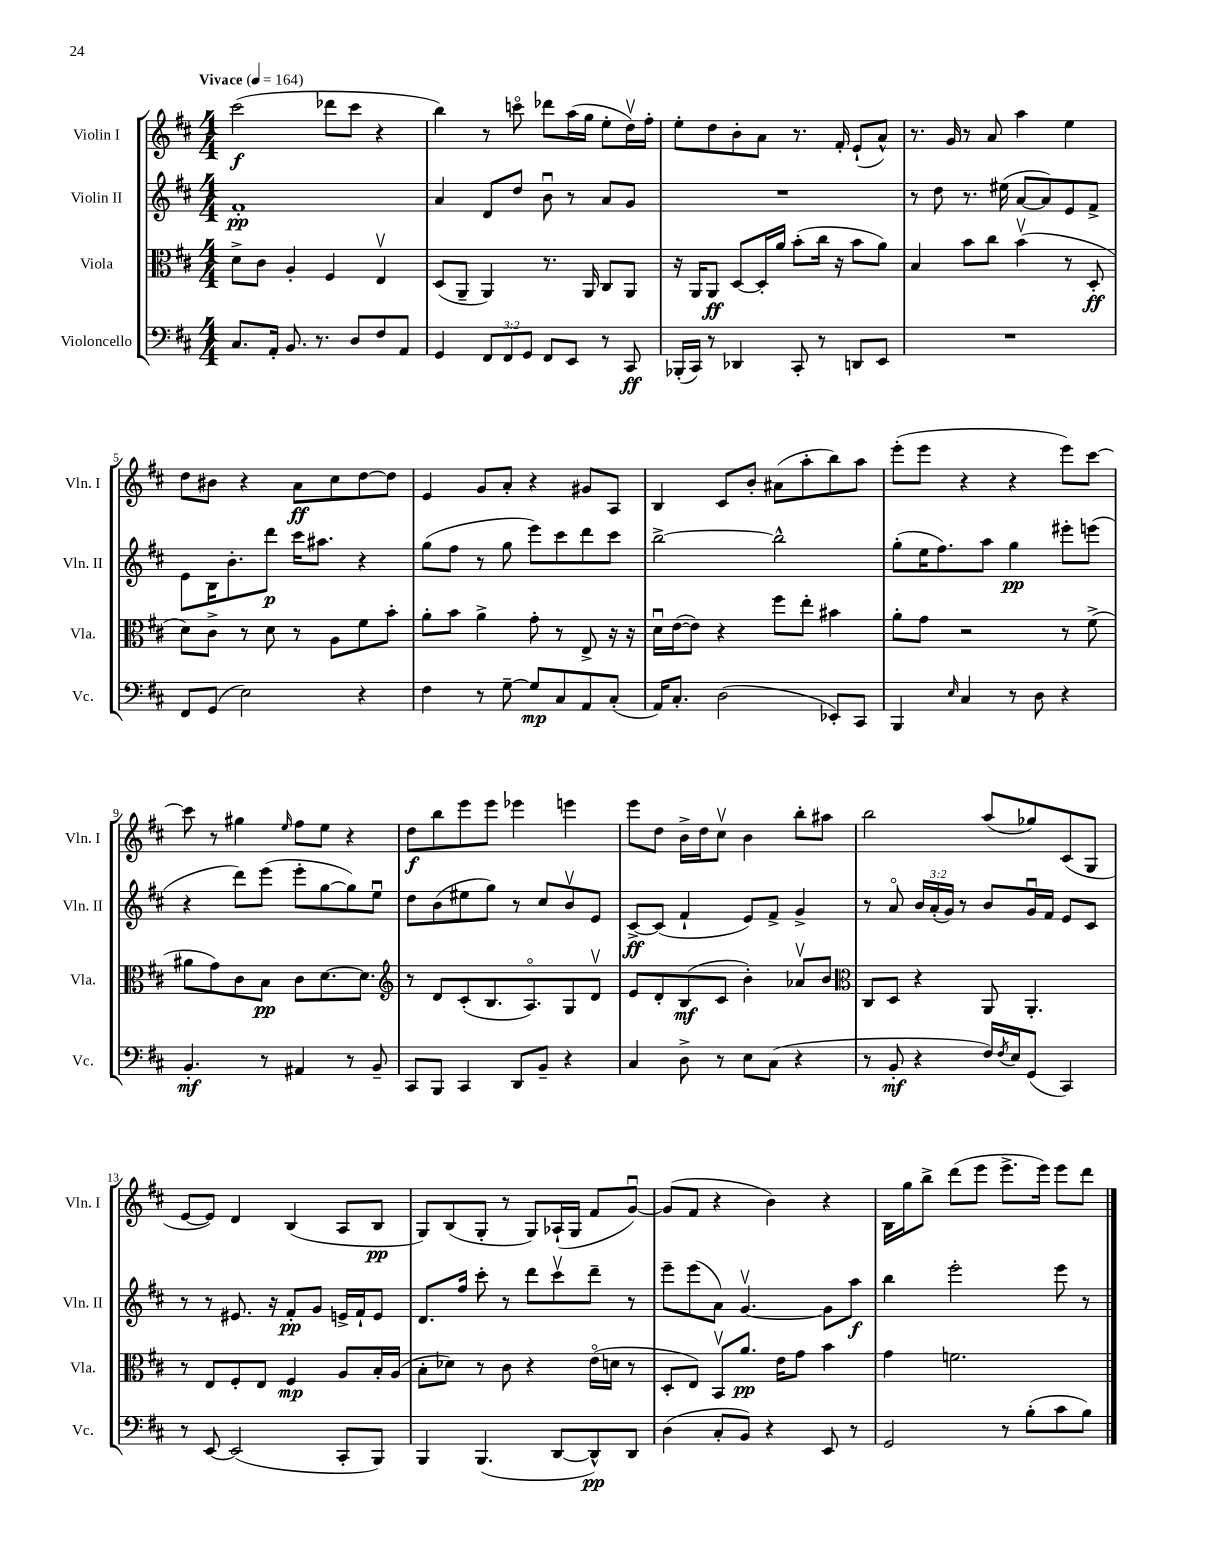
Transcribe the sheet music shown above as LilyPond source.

<<
\new StaffGroup <<
\new Staff = "s0" \with { instrumentName = "Violin I" shortInstrumentName = "Vln. I" } {
    \clef treble \key d \major \numericTimeSignature \time 4/4 \tempo "Vivace" 4 = 164
    cis'''2\f( des'''8 cis'''8 r4 |
    b''4) r8 c'''8\flageolet des'''8 a''16( g''16 e''8-. d''16\upbow) fis''16-. |
    e''8-. d''8 b'8-. a'8 r8. fis'16-. e'8-!( a'8-^) |
    r8. g'16 r8 a'8 a''4 e''4 |
    d''8 bis'8 r4 a'8\ff cis''8 d''8~ d''8 |
    e'4 g'8 a'8-. r4 gis'8 a8 |
    b4 cis'8 b'8-. ais'8( a''8-. b''8) a''8 |
    e'''8-.( e'''8 r4 r4 e'''8) cis'''8~ |
    cis'''8 r8 gis''4 \grace { e''16 } fis''8 e''8 r4 |
    d''8\f b''8 e'''8 e'''8 ees'''4 e'''4 |
    e'''8 d''8 b'16-> d''16 cis''8\upbow b'4 b''8-. ais''8 |
    b''2 a''8( ges''8) cis'8( g8 |
    e'8~ e'8) d'4 b4( a8 b8\pp |
    g8) b8( g8-. r8 g8) aes16-!( g16 fis'8 g'8~\downbow) |
    g'8( fis'8 r4 b'4) r4 |
    b16 g''16 b''8-> d'''8( e'''8 e'''8.-> e'''16) e'''8 d'''8 \bar "|." |
}
\new Staff = "s1" \with { instrumentName = "Violin II" shortInstrumentName = "Vln. II" } {
    \clef treble \key d \major \numericTimeSignature \time 4/4 \override Staff.TupletNumber.text = #tuplet-number::calc-fraction-text
    fis'1-.\pp |
    a'4 d'8 d''8 b'8\downbow r8 a'8 g'8 |
    R1 |
    r8 d''8 r8. eis''16( a'8~ a'8) e'8 fis'8-> |
    e'8 b16 b'8.-. d'''8\p cis'''16 ais''8. r4 |
    g''8( fis''8 r8 g''8 e'''8) cis'''8 d'''8 cis'''8 |
    b''2~-> b''2-^ |
    g''8-.( e''16 fis''8.) a''8 g''4\pp eis'''8-. e'''8( |
    r4 d'''8) e'''8( e'''8-. g''8~ g''8) e''8\downbow |
    d''8 b'8( eis''8 g''8) r8 cis''8 b'8\upbow e'8 |
    cis'8~->\ff cis'8( fis'4-! e'8) fis'8-> g'4-> |
    r8 a'8\flageolet \tuplet 3/2 { b'16 a'16-.( g'16) } r8 b'8 g'16\downbow fis'16 e'8 cis'8 |
    r8 r8 eis'8. r16 fis'8-.\pp g'8 e'16-> fis'16-! e'8 |
    d'8. fis''16 cis'''8-. r8 d'''8 cis'''8\upbow d'''8-- r8 |
    e'''8-- e'''8( a'8) g'4.~\upbow g'8 a''8\f |
    b''4 e'''2-. e'''8 r8 \bar "|." |
}
\new Staff = "s2" \with { instrumentName = "Viola" shortInstrumentName = "Vla." } {
    \clef alto \key d \major \numericTimeSignature \time 4/4
    d'8-> cis'8 a4-. fis4 e4\upbow |
    d8( a,8-- a,4) r8. a,16 cis8 a,8 |
    r16 a,16 a,8\ff d8~ d16-. a'16 b'8-.( cis''16 r16 b'8 a'8) |
    b4 b'8 cis''8 b'4\upbow( r8 d8-.\ff |
    d'8) cis'8-> r8 d'8 r8 a8 fis'8 b'8-. |
    a'8-. b'8 a'4-> g'8-. r8 e8-> r16 r16 |
    d'16\downbow e'16~( e'8) r4 fis''8 e''8-. bis'4 |
    a'8-. g'8 r2 r8 fis'8->( |
    ais'8 g'8) cis'8 b8\pp cis'8 d'8.~ d'8. |
    \clef treble r8 d'8 cis'8-.( b8. a8.\flageolet) g8 d'8\upbow |
    e'8 d'8-. b8\mf( cis'8 b'4-.) aes'8\upbow b'8 |
    \clef alto cis8 d8 r4 a,8 a,4.-. |
    r8 e8 fis8-. e8 fis4\mp a8 b16-. a16( |
    b8-. des'8) r8 cis'8 r4 e'16\flageolet( d'16 r8 |
    d8-. e8) b,8\upbow a'8.\pp e'16 g'8 b'4 |
    g'4 f'2. \bar "|." |
}
\new Staff = "s3" \with { instrumentName = "Violoncello" shortInstrumentName = "Vc." } {
    \clef bass \key d \major \numericTimeSignature \time 4/4 \override Staff.TupletNumber.text = #tuplet-number::calc-fraction-text
    cis8. a,16-. b,8. r8. d8 fis8 a,8 |
    g,4 \tuplet 3/2 { fis,8 fis,8 g,8 } fis,8 e,8 r8 cis,8\ff |
    bes,,16-.( cis,16) r8 des,4 cis,8-. r8 d,8 e,8 |
    R1 |
    fis,8 g,8( e2) r4 |
    fis4 r8 g8~-- g8\mp cis8 a,8 cis8-.( |
    a,16) cis8.-. d2( ees,8-.) cis,8 |
    b,,4 \grace { e16 } cis4 r8 d8 r4 |
    b,4.-.\mf r8 ais,4 r8 b,8-- |
    cis,8 b,,8 cis,4 d,8 b,8-- r4 |
    cis4 d8-> r8 e8 cis8( r4 |
    r8 b,8-.\mf r4 fis16) \acciaccatura { fis8 } e16 g,8( cis,4) |
    r8 e,8~ e,2( cis,8-. b,,8) |
    b,,4 b,,4.( d,8~ d,8-^\pp) d,8 |
    d4( cis8-. b,8) r4 e,8 r8 |
    g,2 r8 b8-.( cis'8 b8) \bar "|." |
}
>>
>>
